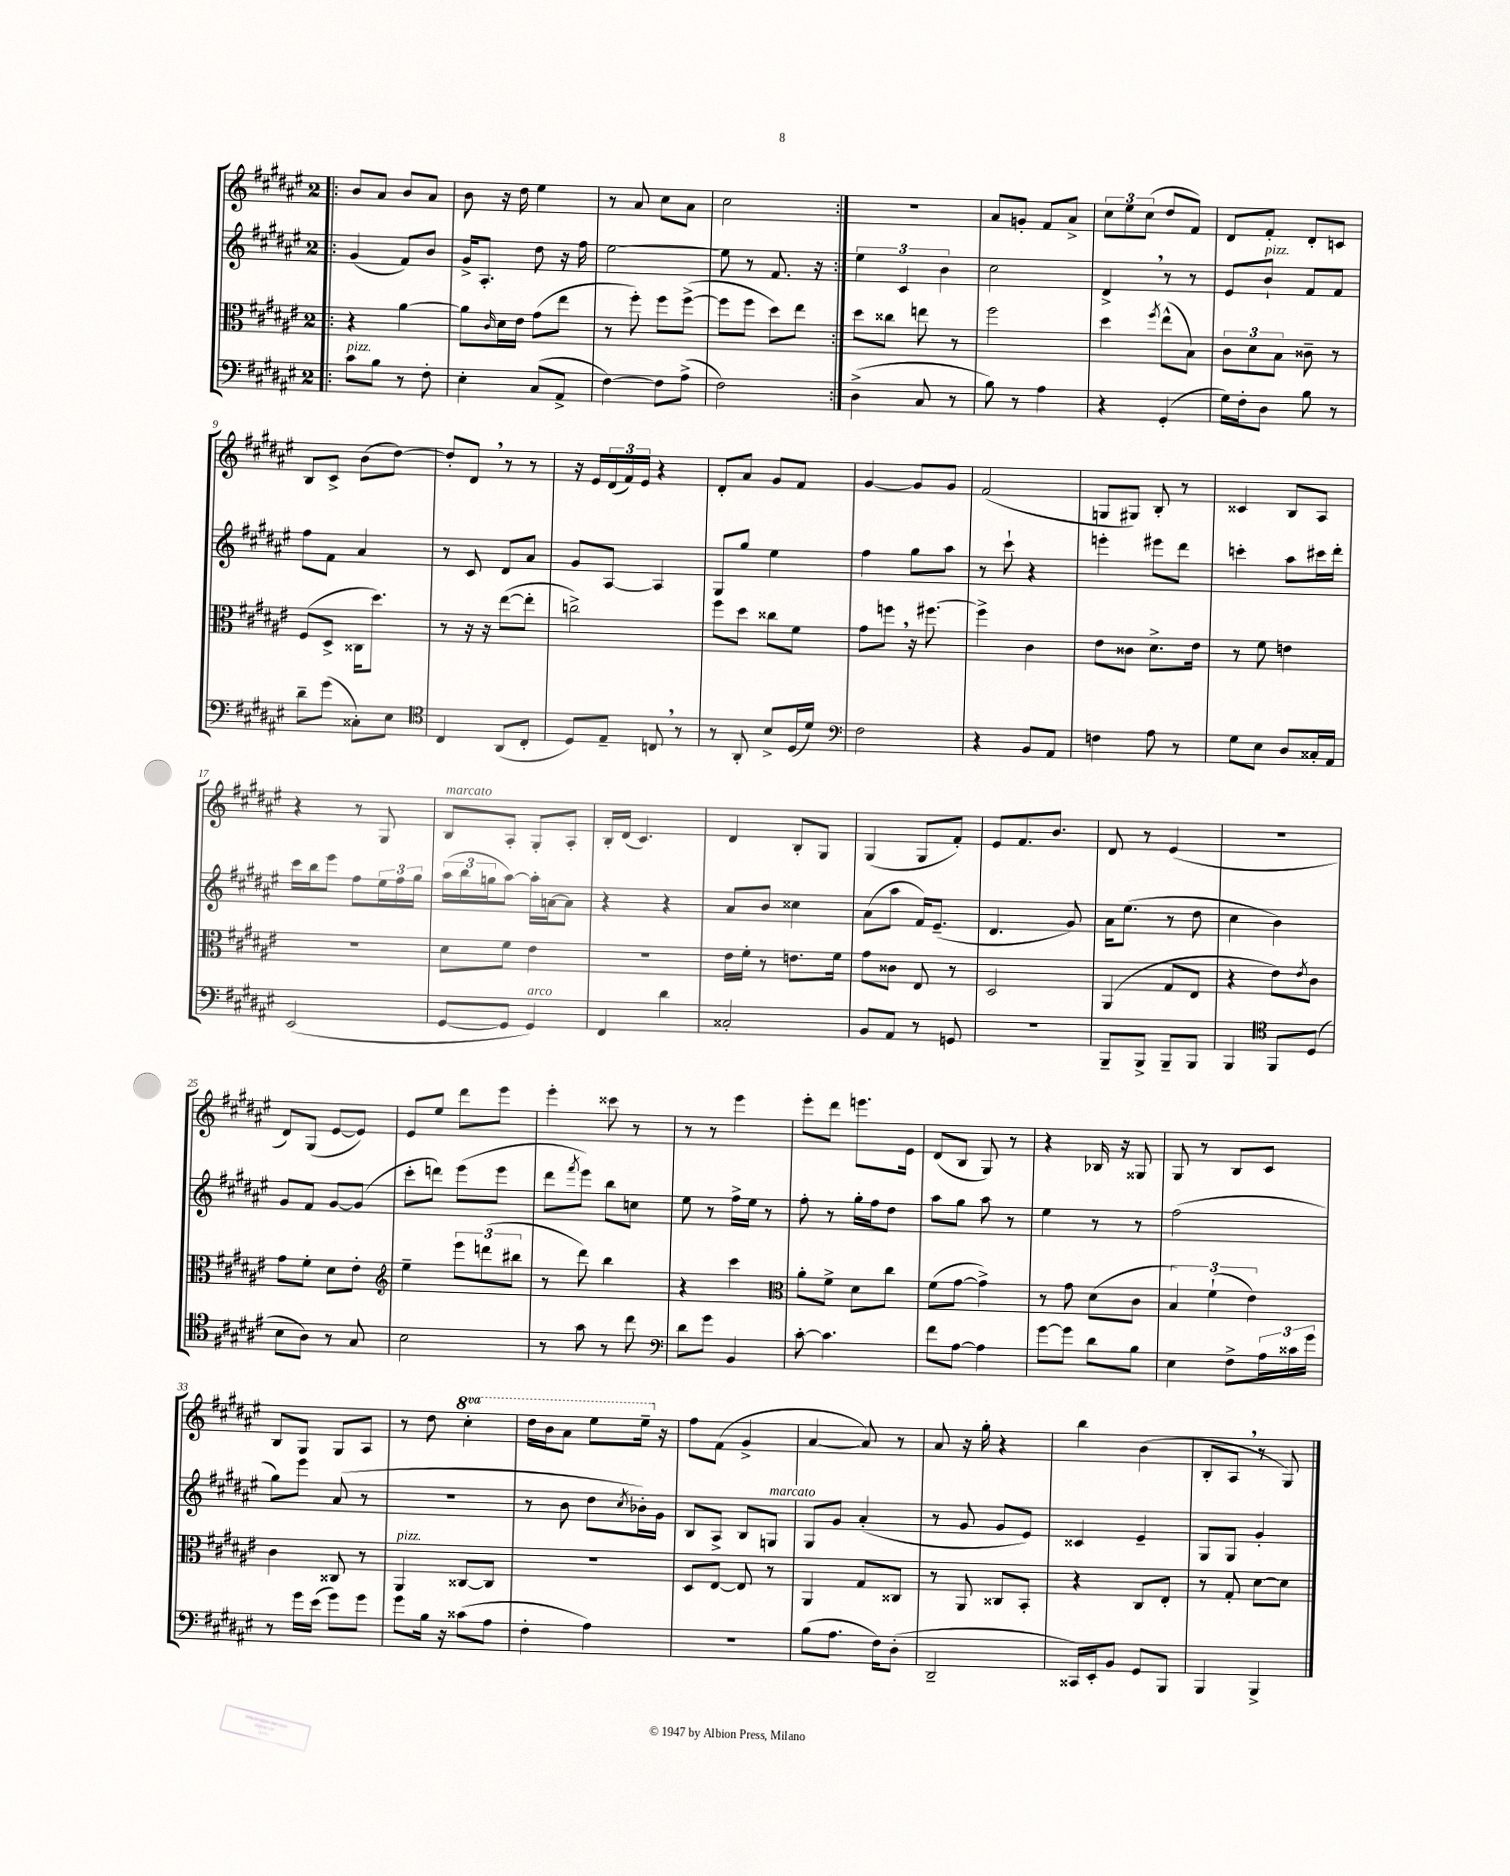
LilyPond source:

<<
\new StaffGroup <<
\new Staff = "s0" {
    \clef treble \key fis \major \once \override Staff.TimeSignature.style = #'single-digit \time 2/4 \set Staff.ottavationMarkups = #ottavation-simple-ordinals
    \repeat volta 2 { \bar ".|:" b'8 ais'8 b'8 ais'8 |
    b'8 r16 dis''16 eis''4 |
    r8 ais'8 cis''8 ais'8 |
    cis''2 | }
    R2 |
    ais'8 g'8-. fis'8 ais'8-> |
    \tuplet 3/2 { cis''8 eis''8 cis''8( } dis''8 fis'8) |
    dis'8 fis'8-. dis'8-. c'8 |
    b8 cis'8-> b'8( dis''8~) |
    dis''8-. dis'8 \breathe r8 r8 |
    r16 eis'16 \tuplet 3/2 { dis'16( fis'16) eis'16 } r4 |
    dis'8-. ais'8 gis'8 fis'8 |
    gis'4~ gis'8 gis'8 |
    fis'2( |
    g8 gis8) b8-. r8 |
    cisis'4 b8 ais8 |
    r4 r8 gis8 |
    b8^\markup { \italic "marcato" } ais8-. gis8-. ais8-. |
    b16-. dis'16( cis'4.) |
    dis'4 b8-. gis8 |
    gis4( gis8 fis'8-.) |
    eis'8 fis'8. b'8. |
    dis'8 r8 eis'4( |
    r2 |
    dis'8) gis8( eis'8~ eis'8) |
    eis'8 eis''8 dis'''8 eis'''8 |
    eis'''4-. cisis'''8 r8 |
    r8 r8 eis'''4 |
    eis'''8-. dis'''8 e'''8. eis'16 |
    dis'8( b8 gis8) r8 |
    r4 bes16 r16 gisis8 |
    gis8 r8 b8 cis'8 |
    b8 gis8 gis8 ais8 |
    r8 dis''8 \ottava #1 cis'''4-. |
    dis'''16 b''16 ais''8 eis'''8 eis'''16-- \ottava #0 r16 |
    fis''8 fis'8( gis'4-> |
    ais'4~ ais'8) r8 |
    ais'8 r16 gis''16-. r4 |
    b''4 b'4( |
    b8-. ais8 \breathe r8 gis8) \bar "|." |
}
\new Staff = "s1" {
    \clef treble \key fis \major \once \override Staff.TimeSignature.style = #'single-digit \time 2/4
    \repeat volta 2 { \bar ".|:" gis'4( fis'8) b'8 |
    gis'16-> ais8.-. dis''8 r16 fis''16 |
    eis''2~ |
    eis''8 r8 fis'8. r16 | }
    \tuplet 3/2 { eis''4 cis'4 b'4 } |
    cis''2 |
    dis'4-> \breathe r8 r8 |
    eis'8 b'8-!^\markup { \italic "pizz." } fis'8 fis'8 |
    fis''8 fis'8 ais'4 |
    r8 cis'8 dis'8 ais'8 |
    gis'8 ais8~ ais4 |
    gis8 gis''8 eis''4 |
    fis''4 gis''8 ais''8 |
    r8 cis'''8-! r4 |
    e'''4-. eis'''8 dis'''8 |
    c'''4-. ais''8 cis'''16 dis'''16-. |
    cis'''16 b''16 eis'''8 fis''8 \tuplet 3/2 { eis''16 fis''16 gis''16 } |
    \tuplet 3/2 { ais''16( b''16 g''16 } ais''8~) ais''16-. a'16~ a'8 |
    r4 r4 |
    ais'8 b'8 cisis''4 |
    ais'8( ais''8 fis'16) eis'8.--( |
    dis'4. gis'8) |
    ais'16 eis''8.( r8 dis''8 |
    cis''4 b'4) |
    gis'8 fis'8 gis'8~ gis'8( |
    cis'''8-. d'''8) eis'''8( eis'''8 |
    dis'''8 \acciaccatura { fis'''8 } eis'''8) b''8 c''8 |
    eis''8 r8 fis''16-> eis''16 r8 |
    fis''8-. r8 gis''16-. fis''16 dis''8 |
    ais''8 gis''8 ais''8 r8 |
    eis''4 r8 r8 |
    fis''2( |
    gis''8) eis'''8 ais'8( r8 |
    r2 |
    r8 b'8 dis''8 \acciaccatura { cis''8 } bes'16-.) gis'16 |
    b8 ais8-> b8 g8^\markup { \italic "marcato" } |
    gis8 gis'8 ais'4-.( |
    r8 gis'8 gis'8 eis'8) |
    cisis'4 eis'4-- |
    gis8 gis8 gis'4-. \bar "|." |
}
\new Staff = "s2" {
    \clef alto \key fis \major \once \override Staff.TimeSignature.style = #'single-digit \time 2/4
    \repeat volta 2 { \bar ".|:" r4 ais'4~ |
    ais'8 \grace { cis'16 } dis'16 eis'16 gis'8( eis''8 |
    r8 fis''8-.) fis''8 fis''8~->( |
    fis''8 fis''8 dis''8) eis''8 | }
    dis''8 cisis''8 e''8 r8 |
    fis''2 |
    dis''4 \acciaccatura { fis''8 } eis''8-^( b8) |
    \tuplet 3/2 { cis'8 dis'8 b8 } cisis'8-- r8 |
    fis8( dis8-> cisis16 dis''8.) |
    r8 r16 r16 eis''8~( eis''8-. |
    c''2->) |
    fis''8 dis''8 cisis''8 fis'8 |
    gis'8 f''8 \breathe r16 fis''8.~ |
    fis''4-> cis'4 |
    eis'8 cisis'8 dis'8.-> eis'16 |
    r8 fis'8 e'4 |
    r2 |
    dis'8 fis'8 eis'4 |
    R2 |
    eis'16 fis'16-. r8 e'8. fis'16 |
    gis'8 cisis'8 eis8 r8 |
    dis2 |
    ais,4( gis8 eis8 |
    r4 eis'8) \acciaccatura { eis'8 } cis'8 |
    gis'8 fis'8-. dis'8 eis'8-. |
    \clef treble eis''4-- \tuplet 3/2 { eis'''8 d'''8( bis''8 } |
    r8 dis'''8) b''4 |
    r4 cis'''4 |
    \clef alto ais'8-. fis'8-> dis'8 cis''8 |
    fis'8( gis'8~ gis'4->) |
    r8 gis'8 dis'8( cis'8 |
    \tuplet 3/2 { b4) fis'4-!( eis'4) } |
    cis'4 cisis8 r8 |
    ais,4^\markup { \italic "pizz." } cisis8~ cisis8 |
    r2 |
    dis8 eis8~ eis8 r8 |
    ais,4 gis8 cisis8 |
    r8 ais,8 cisis8 b,8-. |
    r4 cis8 eis8-. |
    r8 gis8-. dis'8~ dis'8 \bar "|." |
}
\new Staff = "s3" {
    \clef bass \key fis \major \once \override Staff.TimeSignature.style = #'single-digit \time 2/4
    \repeat volta 2 { \bar ".|:" cis'8^\markup { \italic "pizz." } b8 r8 fis8-. |
    eis4-. cis8( ais,8-> |
    fis4~) fis8 ais8->( |
    fis2) | }
    dis4->( cis8 r8 |
    b8) r8 ais4 |
    r4 gis,4-.( |
    gis16) fis16-. dis8 b8 r8 |
    dis'8-- gis'8( cisis8-.) eis8 |
    \clef tenor cis4 ais,8( cis8-. |
    dis8) eis8-- c8 \breathe r8 |
    r8 ais,8-. b8-> dis16( dis'16) |
    \clef bass fis2 |
    r4 b,8 ais,8 |
    f4 ais8 r8 |
    gis8 eis8 dis8 cisis16-. ais,16 |
    eis,2( |
    gis,8~ gis,8 gis,4^\markup { \italic "arco" }) |
    fis,4 dis'4 |
    cisis2-. |
    b,8 ais,8 r8 g,8 |
    R2 |
    b,,8-- b,,8-> b,,8-- b,,8 |
    b,,4 \clef tenor fis,8 dis8( |
    b8 ais8) r8 gis8 |
    b2 |
    r8 gis'8 r8 cis''8 |
    \clef bass dis'8 gis'8 b,4 |
    cis'8~-. cis'4. |
    fis'8 ais8~ ais4 |
    gis'8~ gis'8 dis'8 b8 |
    eis4 fis8-> \tuplet 3/2 { ais16 cisis'16 gis'16 } |
    r8 gis'16 eis'16( gis'8) gis'8 |
    gis'8 b16 r16 cisis'8( ais8 |
    fis4-. ais4) |
    R2 |
    b8( ais8. fis16) dis8-.( |
    dis,2-- |
    cisis,16) eis,16-. b,8 gis,8 b,,8 |
    b,,4 b,,4-> \bar "|." |
}
>>
>>
